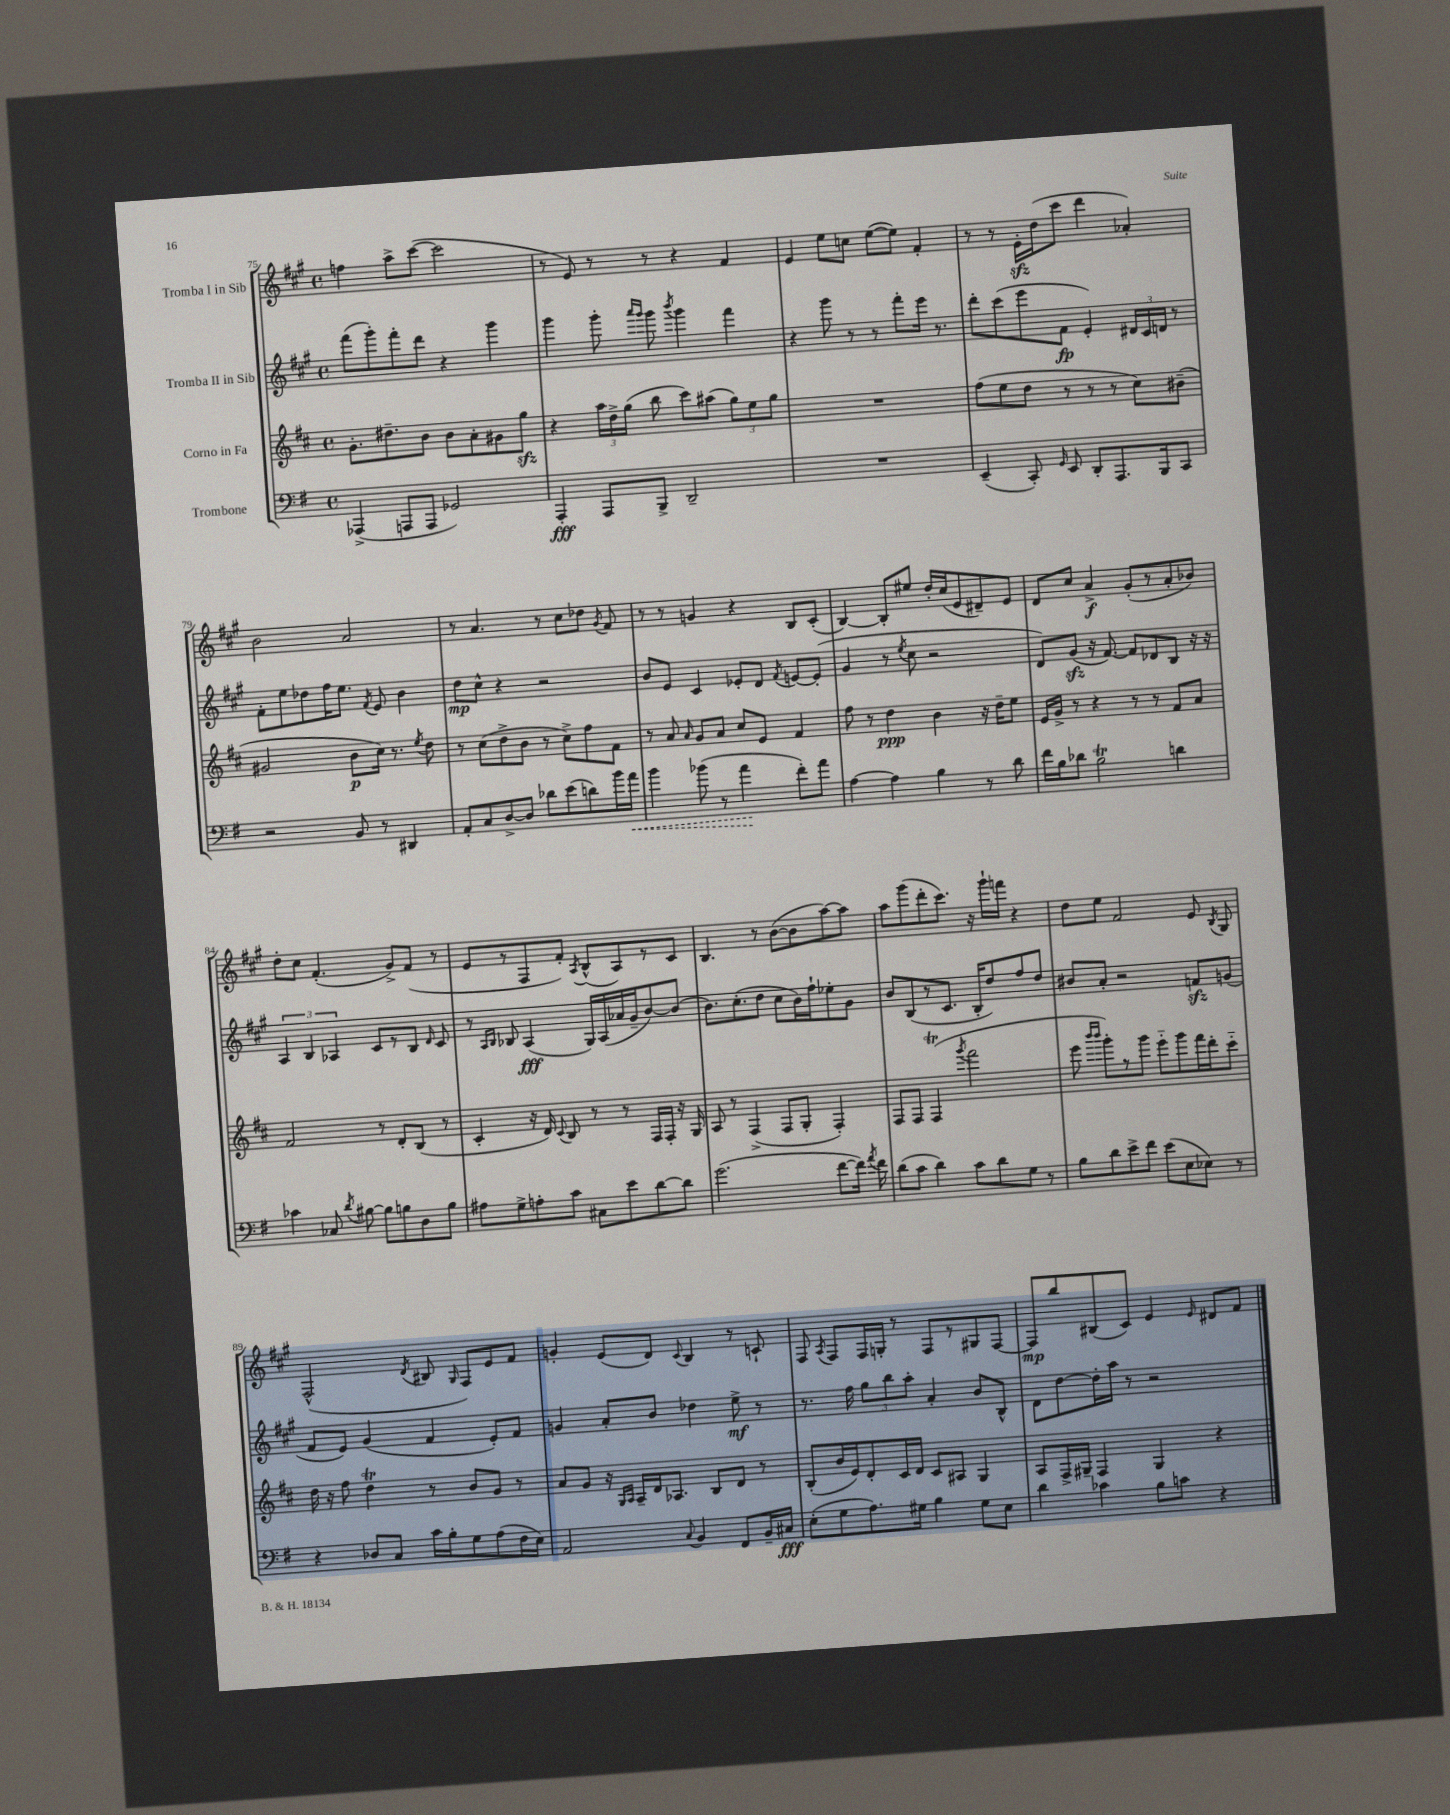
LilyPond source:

<<
\new StaffGroup <<
\new Staff = "s0" \with { instrumentName = "Tromba I in Sib" } {
    \clef treble \key a \major \defaultTimeSignature \time 4/4
    \autoBeamOff f''4 a''8[-> cis'''8]~( cis'''2 |
    r8 e'8) r8 r8 r4 fis'4 |
    e'4 e''8[ c''8] e''8[~( e''8]) fis'4-. |
    r8 r8 e'16[-.\sfz d''16( cis'''8] d'''4 aes'4-.) |
    b'2 a'2 |
    r8 a'4. r8 cis''8[ des''8] \acciaccatura { gis'8 } fis'8 |
    r8 r8 g'4 r4 b8[ cis'8]-.( |
    b4~) b8[-. eis''8] d''16[-. cis''16( e'8 dis'8--) e'8] |
    d'8[ cis''8] a'4->\f gis'8[-.( r8 a'8-. bes'8]) |
    d''8[-. cis''8] fis'4.-.( gis'8[->) fis'8]( r8 |
    e'8[ r8 fis8 fis'8]-.) \acciaccatura { a8 } b8[-^( a8) r8 cis'8] |
    b4. r8 b'8[~( b'8 a''8~) a''8] |
    a''8[ gis'''8( d'''8-. cis'''8.]) r16 gis'''16[-! f'''16] r4 |
    d''8[ e''8] fis'2 e'8 \acciaccatura { b8 } gis8 |
    fis2-^( \acciaccatura { d'8 } bis8 \grace { gis16 } fis8[) e'8 fis'8] |
    g'4-. e'8[( d'8]) \appoggiatura { cis'8 } b4 r8 c'8-! |
    fis8 \acciaccatura { a8 } fis8[ fis16 g16]-. r8 fis8[ r8 gis8 fis8]~ |
    fis8[\mp b''8 bis8( cis'8]) e'4 \grace { e'16 } dis'8[ fis'8] \bar "|." |
}
\new Staff = "s1" \with { instrumentName = "Tromba II in Sib" } {
    \clef treble \key a \major \defaultTimeSignature \time 4/4
    \autoBeamOff fis'''8[( gis'''8-.) fis'''8-. d'''8] r4 gis'''4 |
    gis'''4 gis'''8-. \grace { a'''16[ gis'''16] } gis'''8 \acciaccatura { b'''8 } gis'''4 fis'''4 |
    r4 gis'''8 r8 r8 fis'''8[-. e'''16] r8. |
    d'''8[-. cis'''8( e'''8 fis'8]\fp e'4-.) \tuplet 3/2 { dis'16[ cis'16 d'16] } r8 |
    fis'8[-. e''8 des''8 fis''16 e''8.] \acciaccatura { fis'8 } e'8 b'4 |
    d''8[\mp cis''8]-^ r4 r2 |
    b'8[ e'8] cis'4 ees'8[-. d'8] \acciaccatura { fis'8 } e'8[~ e'8]-.( |
    gis'4 r8 \acciaccatura { e''8 } cis''8 r2 |
    d'8[) gis'8]\sfz( r16 fis'8.~) fis'8[ des'8 b8] r16 r16 |
    \tuplet 3/2 { a4 b4 aes4 } cis'8[ r8 b8] \grace { d'16 } cis'8 |
    r8 \grace { a16[ b16] } bes8 a4\fff( gis16[) a16( aes'16 gis'16-- b'8~) b'8]( |
    b'8.[) cis''8.-.( d''8] cis''8[ b'16) fis''16-! ees''8-. gis'8] |
    b'8[ b8( r8 cis'8.] b16[-. d''8) fis''8 d''8] |
    bis'8[ a'8]-. r2 f'8[\sfz g'8]( |
    fis'8[ e'8]) gis'4( fis'4 e'8[-.) fis'8] |
    g'4 a'8[-. b'8] des''4 e''8->\mf r8 |
    r8. fis''16 \tuplet 3/2 { gis''8[ b''8 a''8]-. } a'4-. b'8[ b8]-^ |
    d'8[ d''8~ d''16-. a''16] r8 r2 \bar "|." |
}
\new Staff = "s2" \with { instrumentName = "Corno in Fa" } {
    \clef treble \key d \major \defaultTimeSignature \time 4/4
    \autoBeamOff g'8.[-. dis''8.-- b'8] b'8[ a'8-. gis'8 g''8]\sfz |
    r4 \tuplet 3/2 { a''16[ d''16-> g''16]( } b''8 cis'''8[) ais''8]( \tuplet 3/2 { g''8[) e''8 g''8] } |
    R1 |
    fis''8[( e''8 d''8] r8 r8 r8 cis''8[) bis'8]--( |
    gis'2 b'8[\p cis''16]) r8. \acciaccatura { e''8 } d''8 |
    r8 cis''8[( d''8-> b'8] r8 cis''8[->) fis''8 fis'8] |
    r8 a'8 \grace { a'16 } g'8[ a'8] cis''8[ e'8] fis'4 |
    fis''8 r8 d''4\ppp b'4 r16 d''16[-- e''8] |
    e'16[ g'16]-> r8 r4 r8 r8 fis'8[ a'8] |
    fis'2 r8 d'8[-. b8]( r8 |
    cis'4-. r16 d'16) \appoggiatura { cis'8 } b8 r8 r8 fis16[ fis16]-. r16 g16 |
    a8 r8 fis4->( fis8[ g8]-. fis4-.) |
    fis8[ fis8] fis4\trill( \acciaccatura { g'''8 } fis'''2 |
    e'''8 \grace { b'''16[ b'''16] } g'''8[-.) r8 g'''8] e'''8[-_ g'''8 fis'''16 d'''16-. cis'''8]-_ |
    d''16 r16 fis''8 d''4\trill r8 b'8[ g'8] r8 |
    a'8[ g'8] r16 \grace { g16[ a16] } a16[-- d'16 aes8.] b8[ d'8] r8 |
    b8[-.( b'16 e'16) d'8-. cis'16 d'16] cis'8[ ais8] g4 |
    a8[ fis16-> gis16]-- fis4 gis4 r4 \bar "|." |
}
\new Staff = "s3" \with { instrumentName = "Trombone" } {
    \clef bass \key g \major \defaultTimeSignature \time 4/4
    \autoBeamOff aes,,4->( a,,8[ a,,8] ges,2) |
    a,,4-.\fff a,,8[ b,,8]-> d,2-- |
    R1 |
    e,4--( c,8-.) \grace { g,16 } e,8 d,8[-. a,,8. b,,16 c,8] |
    r2 b,8 r8 dis,4 |
    a,8[-. c8 d8~-> d8] des'8[ e'8( d'8) b'16 \once \override Hairpin.style = #'dashed-line a'16]\< |
    b'4 bes'8( r8 a'4\! fis'8[-.) a'8] |
    a4~ a4 b4 r8 d'8 |
    fis'16[ b16 des'8] b2\trill d'4 |
    ces'4 ces8 \acciaccatura { d'8 } bis8~ bis8[ b8 d8 b8] |
    ais8[ g8-> a8-. c'8] cis8[ e'8 d'8~ d'8] |
    g'2.( fis'8[~ fis'16]) \acciaccatura { a'8 } fis'16 |
    d'8[( c'8] d'4) c'8[ d'8 g8] r8 |
    b8[ d'8 e'8-> fis'8] e'8[( e8 ees8]) r8 |
    r4 des8[ c8] c'16[ b16-. g8 a8( fis16 e16]) |
    a,2 \appoggiatura { c8 } b,4 fis,8[ b,16-- cis16]\fff |
    e8[-.( g8 a8.) gis16] b4 gis8[ e8] |
    d'4 ces'4 b8[ c'8] r4 \bar "|." |
}
>>
>>
\layout { \context { \Score currentBarNumber = #75 } }
